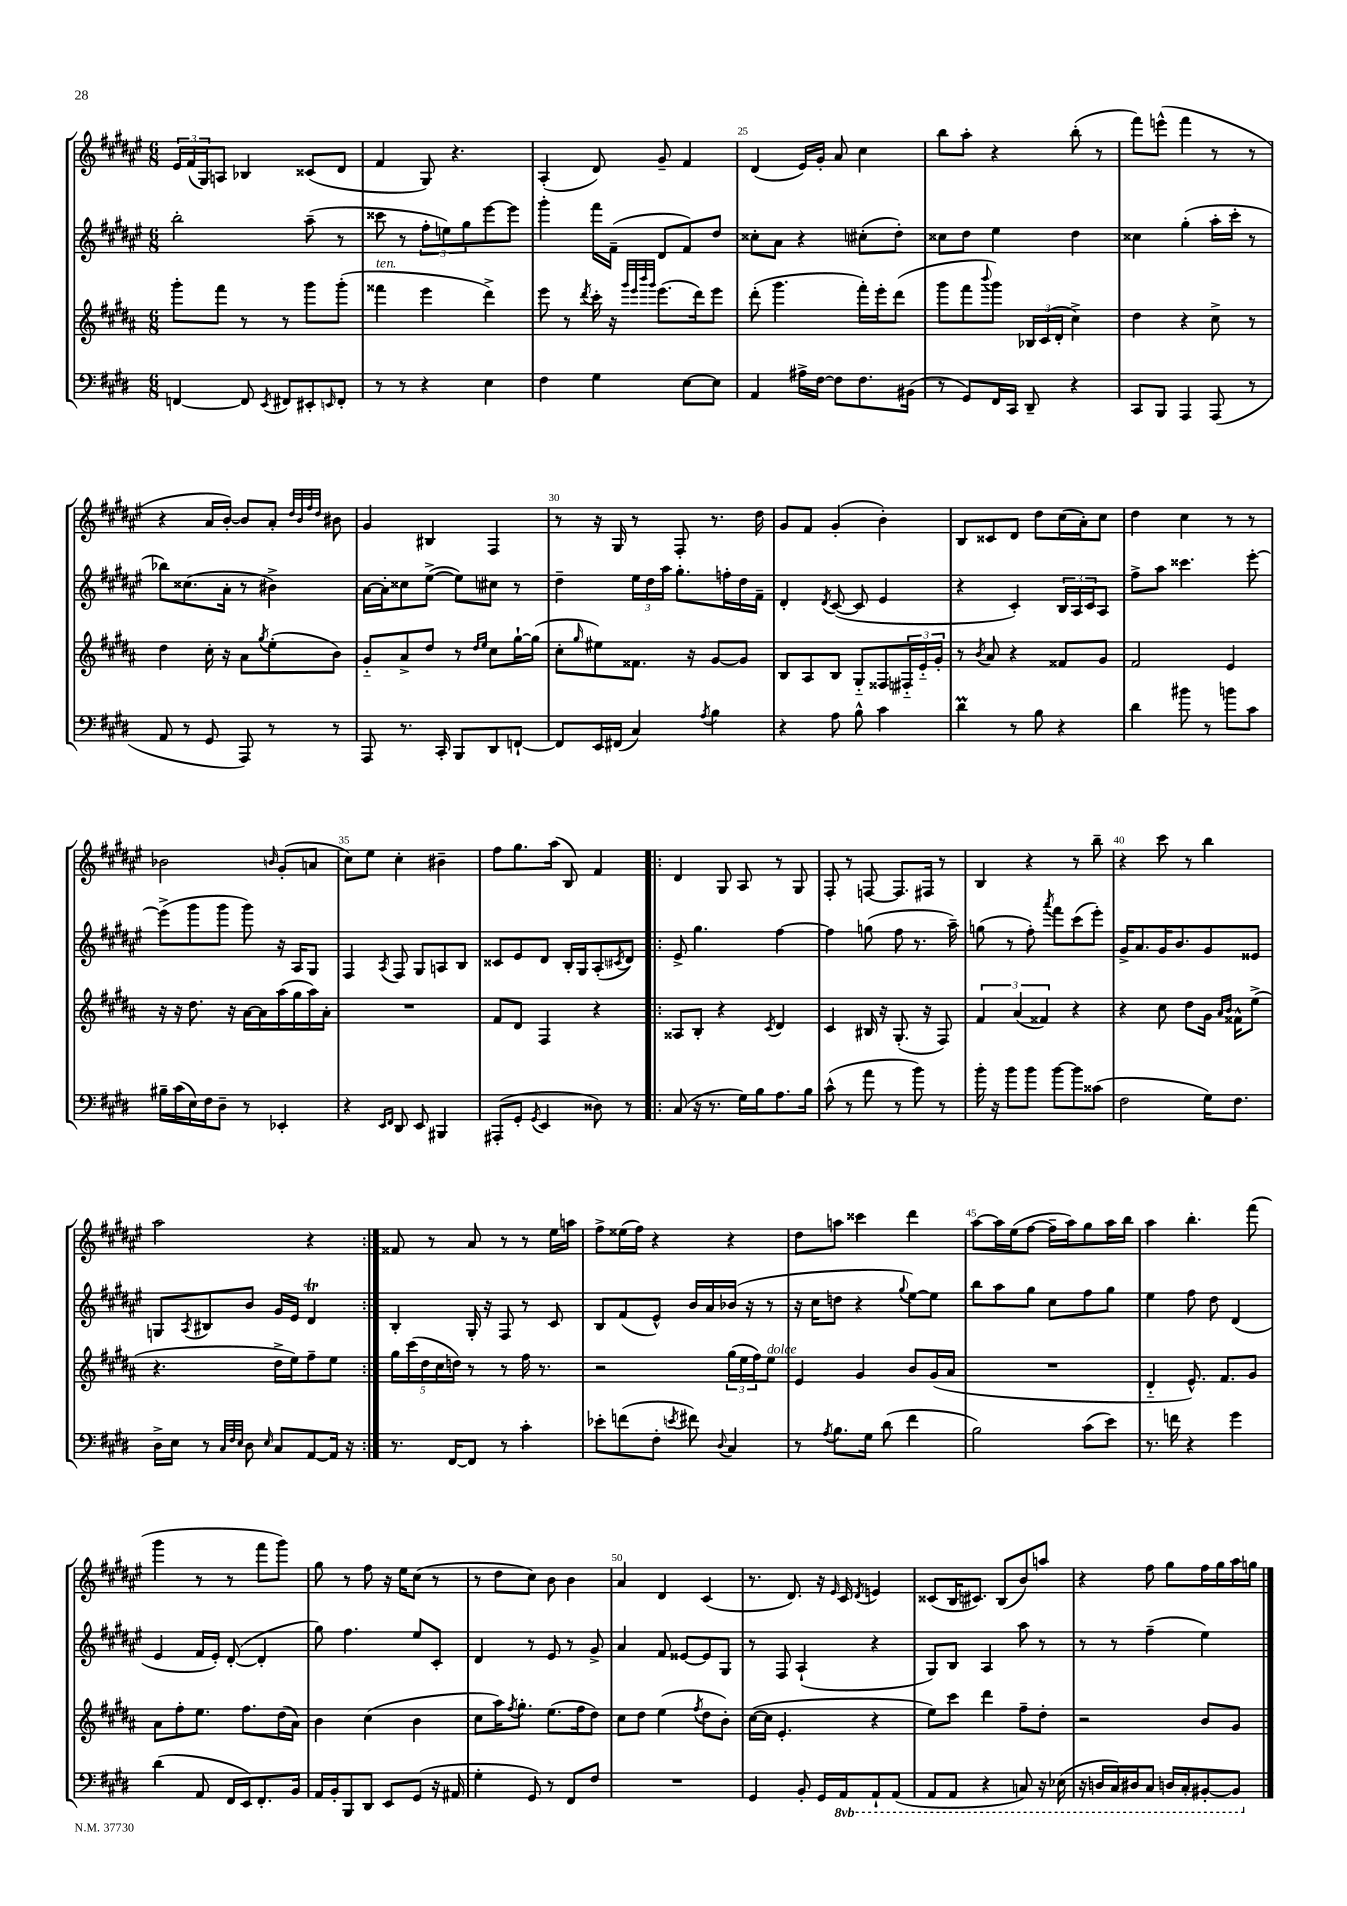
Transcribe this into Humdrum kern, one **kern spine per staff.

**kern	**kern	**kern	**kern
*staff4	*staff3	*staff2	*staff1
*clefF4	*clefG2	*clefG2	*clefG2
*k[f#c#g#d#]	*k[f#c#g#d#a#]	*k[f#c#g#d#a#e#]	*k[f#c#g#d#a#e#]
*M6/8	*M6/8	*M6/8	*M6/8
[4FF	8ggg#'	2bb'	24e#
.	.	.	(24f#
.	.	.	24G#)
.	8fff#	.	8A
8FF]	8r	.	4B-
8qEE	.	.	.
8FF#	8r	.	.
8EE#'	8ggg#	(8aa#~	(8c##
16qqEE	.	.	.
8FF#'	(8ggg#'	8r	8d#
=	=	=	=
8r	4fff##	8ccc##	4f#
8r	.	8r	.
4r	4eee	12ff#'	8G#)
.	.	12ee)	.
.	.	.	4.r
.	.	12gg#	.
4E	4ddd#^)	[8eee#	.
.	.	8eee#]	.
=	=	=	=
4F#	8eee	4ggg#'	(4A#'
.	8r	.	.
.	8qddd#	.	.
4G#	16ccc#'	16fff#	8d#)
.	16r	(16f#~	.
.	32qqggg#	.	.
.	32qqeee	.	.
.	32qqbbb	.	.
.	32qqggg#	.	.
.	(8.eee	8d#	8g#~
[8E	.	8f#)	4f#
.	16ddd#)	.	.
8E]	8eee	8dd#	.
=	=	=	=
4AA	(8ddd#'	8cc##'	(4d#
.	4.ggg#	8a#	.
16A#^	.	4r	16e#)
[16F#	.	.	16g#'
8F#]	.	.	8a#
8.F#	16fff#')	(8cc#'	4cc#
.	16eee'	.	.
.	(8ddd#	8dd#')	.
(16BB#	.	.	.
=	=	=	=
8r	8ggg#	8cc##	8bb
8GG#)	8fff#	8dd#	8aa#'
.	8qqbbb	.	.
16FF#	8ggg#)	4ee#	4r
16CC#	.	.	.
8DD#~	24B-	.	.
.	(24c#	.	.
.	24d#'	.	.
4r	4cc#^)	4dd#	(8bb'
.	.	.	8r
=	=	=	=
8CC#	4dd#	4cc##	8fff#)
8BBB	.	.	(8eee^^
4AAA	4r	(4gg#'	4fff#
(8AAA	8cc#^	16aa#'	8r
.	.	16ccc#'	.
8r	8r	8r	8r
=	=	=	=
8AA	4dd#	8bb-)	4r
8r	.	(8.cc##	.
8GG#	16cc#'	.	16a#
.	16r	16a#'	[16b')
8AAA)	8a#	8r	8b]
.	8qgg#	.	.
8r	(8ee'	4b#^)	8a#'
.	.	.	32qqdd#
.	.	.	32qqb
.	.	.	32qqff#
.	.	.	32qqdd#
8r	8b)	.	8b#
=	=	=	=
8AAA	8g#'~	[16a#	4g#
.	.	16a#']	.
8.r	8a#^	8cc##	.
.	8dd#	([8ee#^	4B#
16CC#'	.	.	.
8BBB	8r	8ee#])	.
.	16qqdd#	.	.
.	16qqee	.	.
8DD#	8cc#	8cc#	4F#
[8FF`	[16gg#`	8r	.
.	(16gg#]	.	.
=	=	=	=
8FF]	8cc#'	4dd#~	8r
.	16qqgg#	.	.
16EE	8ee#)	.	16r
(16FF#	.	.	16G#
4C#)	8.f##	24ee#	8r
.	.	24dd#	.
.	.	24aa#	.
.	.	8.gg#'	8F#'
.	16r	.	.
8qA	.	.	.
4B	[8g#	.	8.r
.	.	16ff'	.
.	8g#]	16dd#	.
.	.	16f#~	16dd#
=	=	=	=
4r	8B	4d#'	8g#
.	8A#	.	8f#
.	.	8qd#	.
8A	8B	([8c#	(4g#'
8B^^	8G#'~	8c#]	.
4c#	8F##	4e#	4b')
.	24F#'~	.	.
.	24e'~	.	.
.	24g#'	.	.
=	=	=	=
4d#	8r	4r	8B
.	8qb	.	.
.	8a#	.	8c##
8r	4r	4c#')	8d#
8B	.	.	8dd#
4r	8f##	24B	(16cc#
.	.	24A#	.
.	.	.	16a#')
.	.	24c#	.
.	8g#	8A#	8cc#
=	=	=	=
4d#	2f#	8ff#^	4dd#
.	.	8aa#	.
8b#	.	4.ccc##	4cc#
8r	.	.	.
8b	4e	.	8r
8c#	.	[8eee#'	8r
=	=	=	=
16B#~	16r	(8eee#^]	2b-
(16c#	16r	.	.
16E)	8.dd#	8ggg#	.
16F#	.	.	.
8D#~	.	8ggg#	.
.	16r	.	.
8r	[16a#	8ggg#)	.
.	16a#]	.	.
.	.	.	16qqb
4EE-'	(16aa#	16r	(8g#'
.	16gg#	16A#	.
.	16aa#)	8G#	8a
.	16a#'	.	.
=	=	=	=
4r	2.r	4F#	8cc#)
.	.	.	8ee#
16qqEE	.	.	.
16qqFF#	.	8qA#	.
8DD#	.	8F#	4cc#'
8EE	.	8G#	.
4BBB#	.	8A	4b#~
.	.	8B	.
=	=	=	=
(8AAA#'	8f#	8c##	8ff#
8GG#'	8d#	8e#	8.gg#
8qGG#	.	.	.
4EE	4F#	8d#	.
.	.	.	(16aa#
.	.	16B'	8B)
.	.	16G#	.
8D##)	4r	(8A#'	4f#
.	.	8qc#	.
8r	.	8d#)	.
=!|:	=!|:	=!|:	=!|:
(8C#	8A##	8e#^	4d#
16r	8B'	4.gg#	.
8.r	.	.	.
.	4r	.	8G#
16G#)	.	.	8A#
16B	.	.	.
.	8qc#	.	.
8.A	4d#	[4ff#	8r
.	.	.	8G#
16B	.	.	.
=	=	=	=
(8c#^^	4c#	4ff#]	8F#'
8r	.	.	8r
8a	16B#	(8gg	[8F
.	16r	.	.
8r	(8.G#'	8ff#	8.F]
8b)	.	8.r	.
.	16r	.	16F#
8r	8F#)	.	8r
.	.	16aa#~)	.
=	=	=	=
16b'	6f#	(8gg	4B
16r	.	.	.
8b	.	8r	.
.	(6a#	.	.
8b	.	8ff#')	4r
.	6f##)	.	.
.	.	8qaaa#	.
[8b	.	8fff#	.
8b]	4r	(8ccc#	8r
(8c##	.	8eee#')	8bb~
=	=	=	=
2F#	4r	16g#^	4r
.	.	8.a#	.
.	8cc#	16g#	8ccc#
.	.	8.b	.
.	8dd#	.	8r
16G#)	16g#	8g#	4bb
.	16qqa#	.	.
.	16qqb	.	.
8.F#	16f##^^	.	.
.	(8ee^	8e##	.
=	=	=	=
16D#^	4.r	8G	2aa#
16E	.	.	.
.	.	8qA#	.
8r	.	8B#	.
32qqC#	.	.	.
32qqF#	.	.	.
32qqE	.	.	.
8D#	.	8b	.
16qqE	.	.	.
8C#	16dd#^	16g#	.
.	16ee)	16e#	.
[8AA	8ff#~	4d#	4r
16AA]	8ee	.	.
16r	.	.	.
=:|!	=:|!	=:|!	=:|!
8.r	20gg#	4B'	8f##
.	(20ccc#	.	.
.	20dd#	.	.
.	.	.	8r
.	20cc#	.	.
[16FF#	.	.	.
.	20dd)	.	.
8FF#]	8r	16G#'	8a#
.	.	16r	.
8r	8r	8F#	8r
4c#'	16ff#	8r	8r
.	8.r	.	.
.	.	8c#	16ee#
.	.	.	16aa
=	=	=	=
8e-'	2r	8B	8ff#^
(8f	.	(8f#	(16ee##
.	.	.	16ff#)
8F#'	.	8e#^^)	4r
8qe	.	.	.
8f#)	.	16b	.
.	.	16a#	.
8qqD#	.	.	.
4C#	(24gg#	(16b-	4r
.	24ee	.	.
.	.	16r	.
.	24ff#)	.	.
.	8ee	8r	.
=	=	=	=
8r	4e	16r	8dd#
.	.	16cc#	.
8qA	.	.	.
8.B	.	8dd	8aa
.	4g#	4r	4ccc##
16G#	.	.	.
(8d#	.	.	.
.	.	8qqgg#	.
4f#	8b	[8ee#)	4ddd#
.	(16g#	8ee#]	.
.	16a#	.	.
=	=	=	=
2B)	2.r	8bb	[8aa#
.	.	8aa#	16aa#]
.	.	.	(16ee#
.	.	8gg#	[8ff#
.	.	8cc#	16ff#~]
.	.	.	16aa#)
(8c#	.	8ff#	8gg#
8e)	.	8gg#	16aa#
.	.	.	16bb
=	=	=	=
8.r	4d#'~	4ee#	4aa#
16f	.	.	.
4r	8.e^^)	8ff#	4.bb'
.	.	8dd#	.
.	8.f#	.	.
4g#	.	(4d#	.
.	8g#	.	(8fff#
=	=	=	=
(4d#	8a#	4e#	4ggg#
.	8ff#'	.	.
8AA	8.ee	16f#	8r
.	.	16e#')	.
16FF#	.	([8d#'	8r
16EE)	8.ff#	.	.
8.FF#'	.	4d#']	8fff#
.	(16dd#	.	8ggg#)
16BB	16a#)	.	.
=	=	=	=
16AA	4b	8gg#)	8gg#
16BB'	.	.	.
8BBB	.	4.ff#	8r
8DD#	(4cc#	.	8ff#
8EE	.	.	16r
.	.	.	16ee#
(8GG#	4b	8ee#	(8cc#
16r	.	8c#'	8r
16AA#	.	.	.
=	=	=	=
4G#'	8cc#	4d#	8r
.	16aa#)	.	8dd#
.	8qff#	.	.
.	8.gg#'	.	.
8GG#)	.	8r	8cc#)
8r	(8.ee	8e#	8b
8FF#	.	8r	4b
.	16ff#	.	.
8F#	8dd#)	8g#^	.
=	=	=	=
2.r	8cc#	4a#	4a#
.	8dd#	.	.
.	(4ee	8f#	4d#
.	.	[8e##	.
.	8qff#	.	.
.	8dd#	8e##]	(4c#
.	8b')	8G#	.
=	=	=	=
4GG#	([16cc#	8r	8.r
.	16cc#]	.	.
.	4.e'	8F#	.
.	.	.	8.d#)
8BB'	.	(4A#`	.
16GG#	.	.	16r
.	.	.	16qqe#
16AAA	.	.	16c#
.	.	.	8qd#
8AAA`	4r	4r	4e
(8AAA	.	.	.
=	=	=	=
8AAA	8ee)	8G#)	(8c##
8AAA	8ccc#	8B	16B
.	.	.	8.c#)
4r	4ddd#	4A#	.
.	.	.	(8B
8CC)	8ff#~	8aa#	8b)
16r	8dd#'	8r	8aa
(16EE-	.	.	.
=	=	=	=
16r	2r	8r	4r
16DD	.	.	.
16CC#)	.	8r	.
16DD#	.	.	.
8CC#	.	(4ff#~	8ff#
16DD	.	.	8gg#
16CC#'	.	.	.
[8BBB#'	8b	4ee#)	16ff#
.	.	.	16gg#
8BBB#]	8g#	.	16aa#
.	.	.	16gg
==	==	==	==
*-	*-	*-	*-
